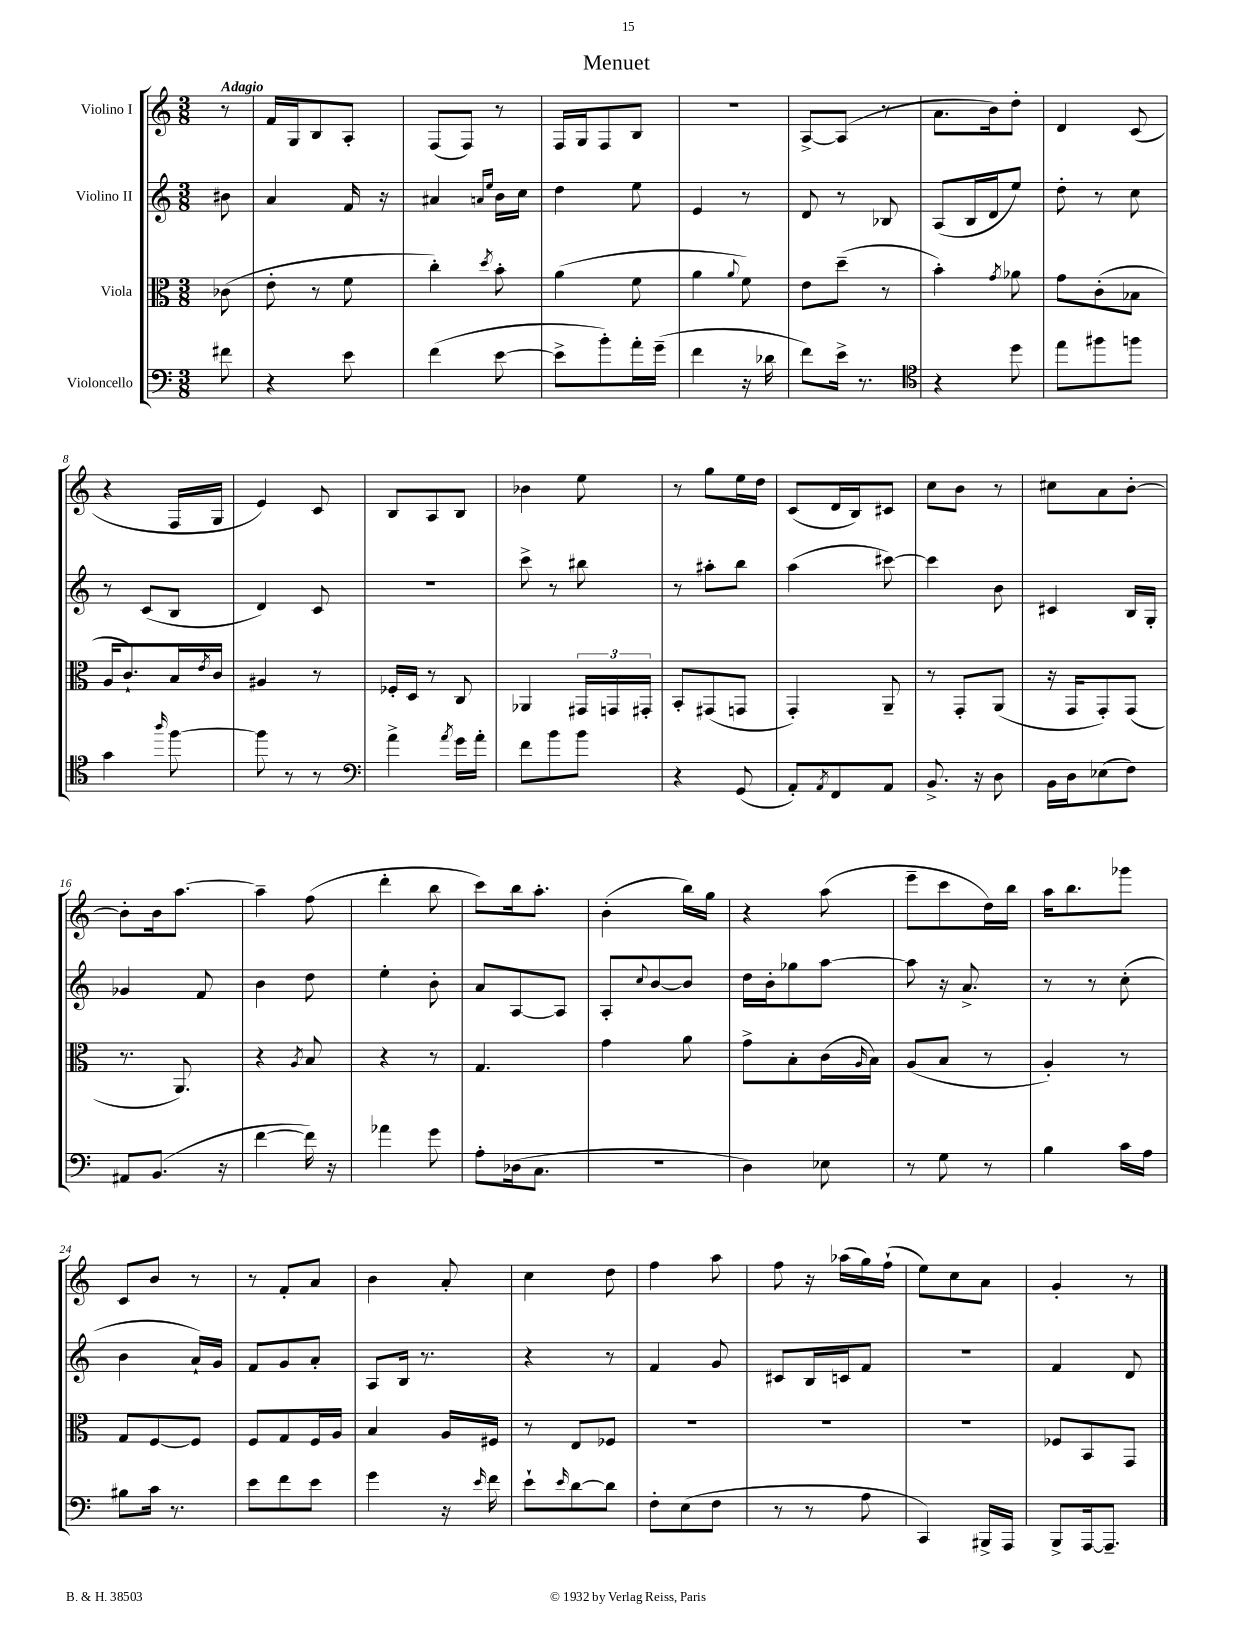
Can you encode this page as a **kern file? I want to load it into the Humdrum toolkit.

**kern	**kern	**kern	**kern
*staff4	*staff3	*staff2	*staff1
*clefF4	*clefC3	*clefG2	*clefG2
*k[]	*k[]	*k[]	*k[]
*M3/8	*M3/8	*M3/8	*M3/8
8f#	(8c-	8b#	8r
=	=	=	=
4r	8e'	4a	16f
.	.	.	16G
.	8r	.	8B
8e	8f	16f	8A'
.	.	16r	.
=	=	=	=
(4f	4cc')	4a#	(8F
.	.	.	8F)
.	.	16qqa	.
.	8qdd	16qqee	.
[8e	8b'	16b	8r
.	.	16cc	.
=	=	=	=
8e^]	(4a	4dd	16F
.	.	.	16G
8b')	.	.	8F
16a'	8f	8ee	8B
(16g~	.	.	.
=	=	=	=
4f	4a	4e	4.r
.	8qqa	.	.
16r	8f)	8r	.
16d-	.	.	.
=	=	=	=
8f)	8e	8d	[8A^
16e^	(8dd~	8r	(8A]
8.r	.	.	.
.	8r	8B-	8r
=	=	=	=
*clefC4	*	*	*
4r	4b')	(8A	8.a
.	.	16B	.
.	.	16d	16b)
.	8qg	.	.
8dd	8a-	8ee)	8dd'
=	=	=	=
8ee	8g	8dd'	4d
8ff#	(8c'	8r	.
8ff	8B-	8cc	(8c
=	=	=	=
4g	16A	8r	4r
.	8.c`)	.	.
.	.	(8c	.
16qqaa	.	.	.
[8ff	16B	8B	16F
.	8qe	.	.
.	16c	.	16G
=	=	=	=
8ff]	4A#	4d)	4e)
8r	.	.	.
8r	8r	8c	8c
=	=	=	=
*clefF4	*	*	*
4a^	16F-'	4.r	8B
.	16D	.	.
.	8r	.	8A
8qa	.	.	.
16g	8C	.	8B
16a'	.	.	.
=	=	=	=
8f	4AA-	8ccc^	4b-
8b	.	8r	.
8b	24GG#	8bb#	8ee
.	24GG	.	.
.	24GG#'	.	.
=	=	=	=
4r	8BB'	8r	8r
.	(8GG#	8aa#'	8gg
(8GG	8GG	8bb	16ee
.	.	.	16dd
=	=	=	=
8AA')	4GG')	(4aa	(8c
8qAA	.	.	.
8FF	.	.	16d
.	.	.	16B)
8AA	8AA~	[8ccc#)	8c#
=	=	=	=
8.BB^	8r	4ccc#]	8cc
.	8GG'	.	8b
16r	.	.	.
8D	(8AA	8b	8r
=	=	=	=
16BB	16r	4c#	8cc#
16D	16GG	.	.
(8E-	8GG')	.	8a
8F)	(8GG	16B	[8b'
.	.	16G'	.
=	=	=	=
8AA#	8.r	4g-	8b']
(8.BB	.	.	16b
.	8.AA)	.	[8.aa
.	.	8f	.
16r	.	.	.
=	=	=	=
[4f	4r	4b	4aa~]
.	8qA	.	.
16f])	8B	8dd	(8ff
16r	.	.	.
=	=	=	=
4a-	4r	4ee'	4ddd'
8g	8r	8b'	8bb
=	=	=	=
8A'	4.G	8a	8ccc)
(16D-	.	[8A	16bb
8.C	.	.	8.aa'
.	.	8A]	.
=	=	=	=
4.r	4g	8A'	(4b'
.	.	8qqcc	.
.	.	[8b	.
.	8a	8b]	16bb)
.	.	.	16gg
=	=	=	=
4D)	8g^	16dd	4r
.	.	16b'	.
.	8B'	8gg-	.
8E-	(16c	[8aa	(8aa
.	16qqA	.	.
.	16B)	.	.
=	=	=	=
8r	(8A	8aa]	8eee~
8G	8B	16r	8ccc
.	.	8.a^	.
8r	8r	.	16dd)
.	.	.	16bb
=	=	=	=
4B	4A')	8r	16aa
.	.	.	8.bb
.	.	8r	.
16c	8r	(8cc'	8ggg-
16A	.	.	.
=	=	=	=
8B#	8G	4b	8c
16c	[8F	.	8b
8.r	.	.	.
.	8F]	16a`)	8r
.	.	16g	.
=	=	=	=
8e	8F	8f	8r
8f	8G	8g	8f'
8e	16F	8a'	8a
.	16A	.	.
=	=	=	=
4g	4B	8A	4b
.	.	16B	.
.	.	8.r	.
16r	16A	.	8a'
16qqe	.	.	.
16f	16F#	.	.
=	=	=	=
8e`	8r	4r	4cc
16qqe	.	.	.
[8d	8E	.	.
8d]	8F-	8r	8dd
=	=	=	=
8F'	4.r	4f	4ff
(8E	.	.	.
8F	.	8g	8aa
=	=	=	=
8r	4.r	8c#	8ff
8r	.	16B	16r
.	.	16c	(16aa-
8A	.	8f	16gg)
.	.	.	(16ff`
=	=	=	=
4CC)	4.r	4.r	8ee)
.	.	.	8cc
16BBB#^	.	.	8a
16AAA	.	.	.
=	=	=	=
8BBB^	8F-	4f	4g'
[16AAA	8BB	.	.
8.AAA~]	.	.	.
.	8GG	8d	8r
==	==	==	==
*-	*-	*-	*-
